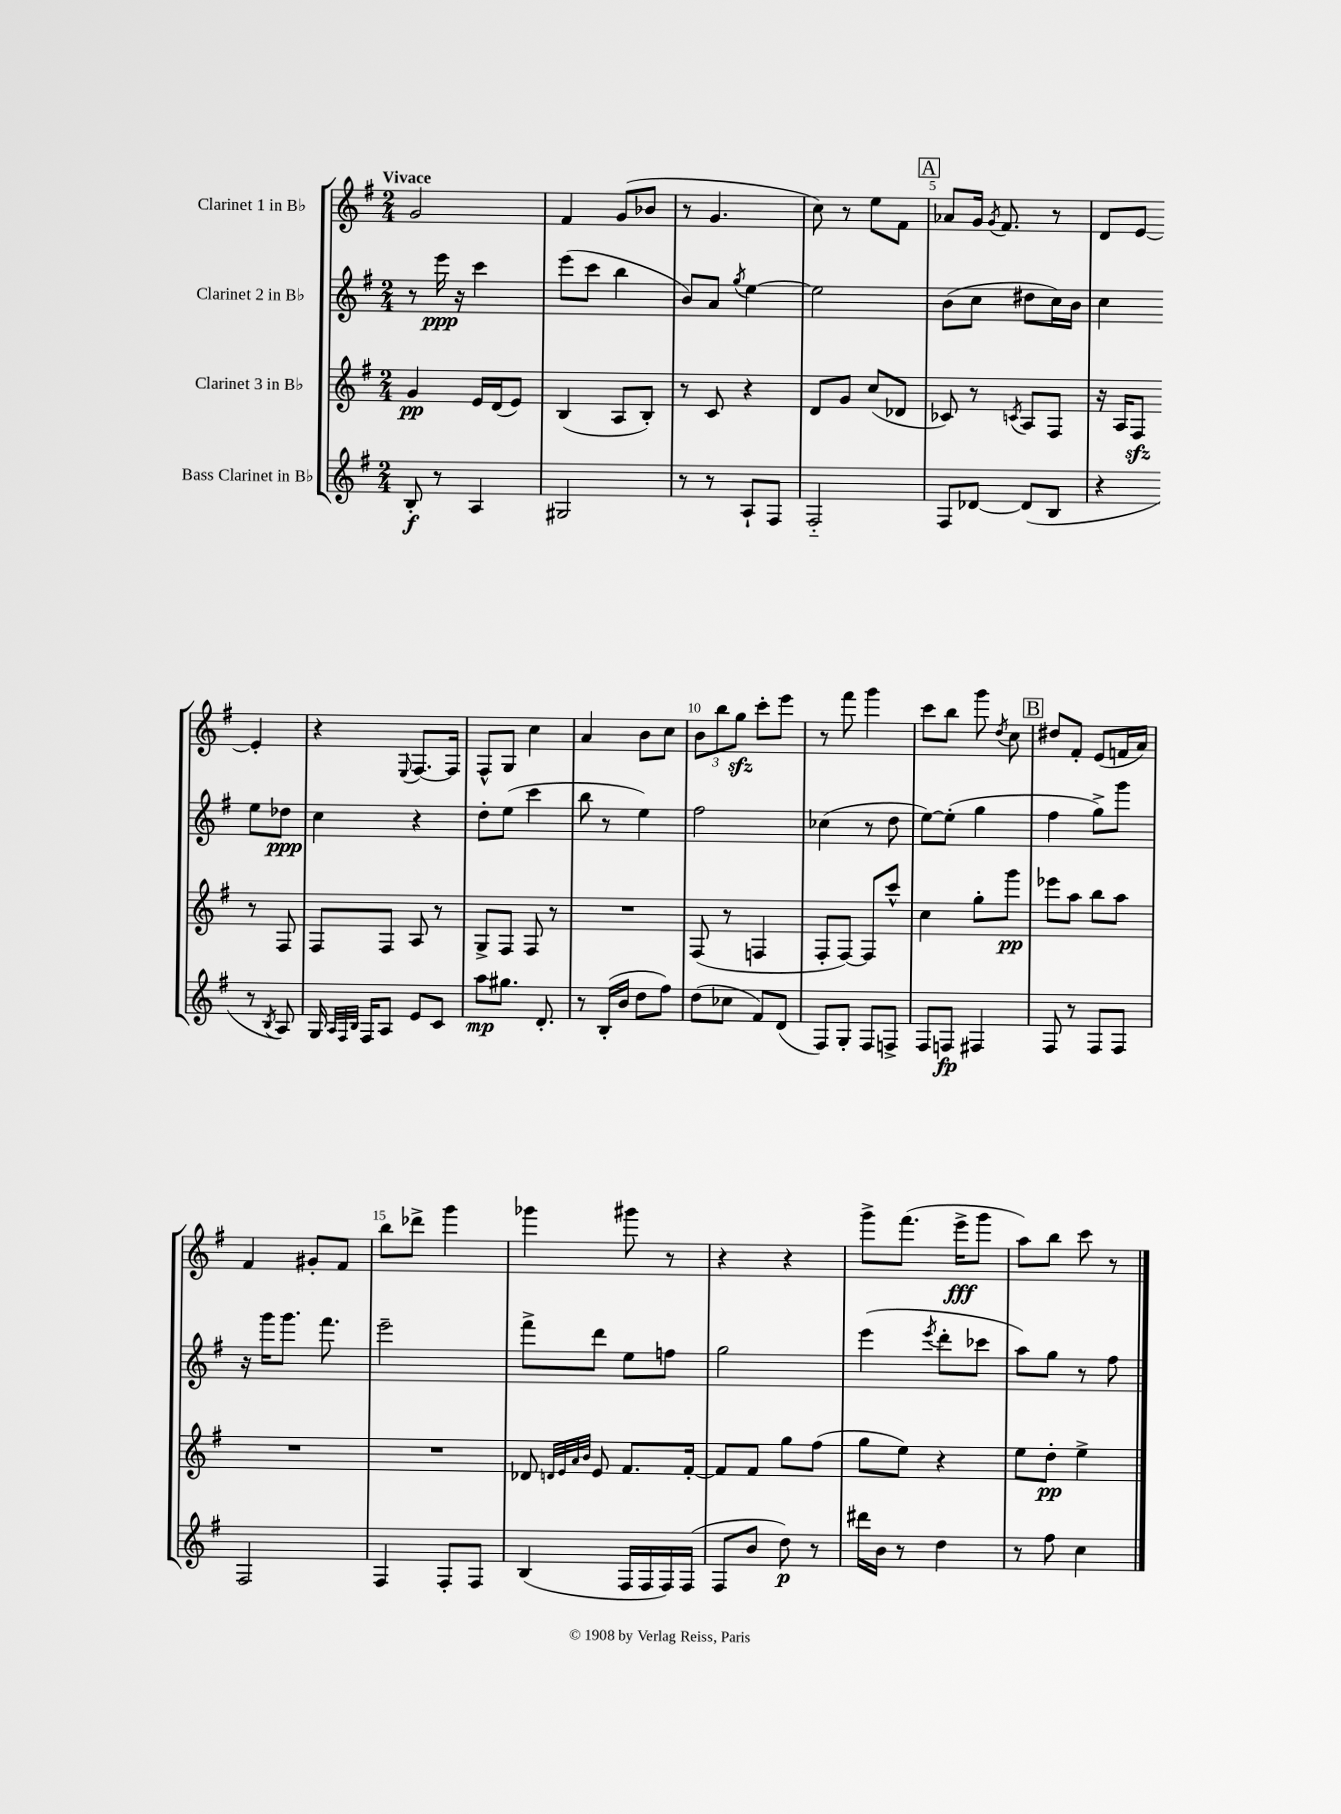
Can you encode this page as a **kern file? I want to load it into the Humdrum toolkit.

**kern	**dynam	**kern	**dynam	**kern	**dynam	**kern	**dynam
*part4	*part4	*part3	*part3	*part2	*part2	*part1	*part1
*staff4	*staff4	*staff3	*staff3	*staff2	*staff2	*staff1	*staff1
*I"Bass Clarinet in B♭	*	*I"Clarinet 3 in B♭	*	*I"Clarinet 2 in B♭	*	*I"Clarinet 1 in B♭	*
*clefG2	*	*clefG2	*	*clefG2	*	*clefG2	*
*k[f#]	*	*k[f#]	*	*k[f#]	*	*k[f#]	*
*M2/4	*	*M2/4	*	*M2/4	*	*M2/4	*
=1	=1	=1	=1	=1	=1	=1	=1
!	!	!	!	!	!	!LO:TX:a:B:t=Vivace	!
8B'/	f	4g/	pp	8r	.	2g/	.
8r	.	.	.	16eee\	ppp	.	.
.	.	.	.	16r	.	.	.
4A/	.	16e/LL	.	4ccc\	.	.	.
.	.	(16d/J	.	.	.	.	.
.	.	8e/J)	.	.	.	.	.
=2	=2	=2	=2	=2	=2	=2	=2
2G#X/	.	(4B/	.	(8eee\L	.	4f#/	.
.	.	.	.	8ccc\J	.	.	.
.	.	8A/L	.	4bb\	.	(8g/L	.
.	.	8B'/J)	.	.	.	8b-X/J	.
=3	=3	=3	=3	=3	=3	=3	=3
8r	.	8r	.	8b/L)	.	8r	.
8r	.	8c/	.	8a/J	.	4.g/	.
.	.	.	.	8qgg/	.	.	.
8A`/L	.	4r	.	[4ee\	.	.	.
8F#/J	.	.	.	.	.	.	.
=4	=4	=4	=4	=4	=4	=4	=4
2F#/	.	8d/L	.	2ee\]	.	8cc\)	.
.	.	8g/J	.	.	.	8r	.
.	.	(8cc/L	.	.	.	8ee\L	.
.	.	8d-X/J	.	.	.	8f#\J	.
!!LO:REH:place=s1:t=A
=5	=5	=5	=5	=5	=5	=5	=5
8F#/L	.	8c-X/)	.	(8b\L	.	8a-X/L	.
[8d-X/J	.	8r	.	8cc\J	.	16g/Jk	.
.	.	.	.	.	.	8qg/	.
.	.	.	.	.	.	8.f#/	.
.	.	8qcn/	.	.	.	.	.
(8d-/L]	.	8A/L	.	8dd#X\L	.	.	.
8B/J	.	8F#/J	.	16cc\L)	.	8r	.
.	.	.	.	16b\JJ	.	.	.
=6	=6	=6	=6	=6	=6	=6	=6
4r	.	16r	.	4cc\	.	8d/L	.
.	.	16A/KL	.	.	.	.	.
.	.	8F#zz/J	.	.	.	[8e/J	.
8r	.	8r	.	8ee\L	.	4e'/]	.
8qB/	.	.	.	.	.	.	.
8A/)	.	8F#/	.	8dd-X\J	ppp	.	.
!!LO:LB:g=z
=7	=7	=7	=7	=7	=7	=7	=7
16G/	.	8F#/L	.	4cc\	.	4r	.
32qqA/LLL	.	.	.	.	.	.	.
32qqF#/	.	.	.	.	.	.	.
32qqB/JJJ	.	.	.	.	.	.	.
16F#/KL	.	.	.	.	.	.	.
8A/J	.	8F#/J	.	.	.	.	.
.	.	.	.	.	.	8qqE/	.
8e/L	.	8A/	.	4r	.	[8.F#/L	.
8c/J	.	8r	.	.	.	.	.
.	.	.	.	.	.	16F#/Jk]	.
=8	=8	=8	=8	=8	=8	=8	=8
8aa\L	mp	8G^/L	.	8dd'\L	.	8F#^^/L	.
8.gg#X\J	.	8F#/J	.	(8ee\J	.	8G/J	.
.	.	8F#/	.	4ccc\	.	4cc\	.
8.d'/	.	.	.	.	.	.	.
.	.	8r	.	.	.	.	.
=9	=9	=9	=9	=9	=9	=9	=9
8r	.	2r	.	8bb\	.	4a/	.
(16B'/LL	.	.	.	8r	.	.	.
16b/JJ	.	.	.	.	.	.	.
8dd\L	.	.	.	4ee\)	.	8b\L	.
8ff#\J)	.	.	.	.	.	8cc\J	.
=10	=10	=10	=10	=10	=10	=10	=10
(8dd\L	.	(8F#/	.	2ff#\	.	12b\L	.
.	.	.	.	.	.	12bb\	.
8cc-X\J	.	8r	.	.	.	.	.
.	.	.	.	.	.	12ggzz\J	.
8f#/L)	.	4Fn/	.	.	.	8ccc'\L	.
(8d/J	.	.	.	.	.	8eee\J	.
=11	=11	=11	=11	=11	=11	=11	=11
8F#/L)	.	8F#'/L	.	(4cc-X\	.	8r	.
8G'/J	.	[8F#/J)	.	.	.	8fff#\	.
8F#/L	.	8F#/L]	.	8r	.	4ggg\	.
8Fn^/J	.	8ccc^^/J	.	8dd\	.	.	.
=12	=12	=12	=12	=12	=12	=12	=12
8F#/L	.	4cc\	.	[8ee\L)	.	8ccc\L	.
8Fn/J	fp	.	.	(8ee'\J]	.	8bb\J	.
4F#X/	.	8gg'\L	.	4gg\	.	8ggg\	.
.	.	.	.	.	.	8qdd/	.
.	.	8ggg\J	pp	.	.	8cc\	.
!!LO:REH:place=s1:t=B
=13	=13	=13	=13	=13	=13	=13	=13
8F#/	.	8eee-X\L	.	4ff#\	.	8dd#X/L	.
8r	.	8aa\J	.	.	.	8f#'/J	.
8F#/L	.	8bb\L	.	8gg^\L)	.	(8e/L	.
8F#/J	.	8aa\J	.	8ggg\J	.	16fn/L	.
.	.	.	.	.	.	16a/JJ)	.
!!LO:LB:g=z
=14	=14	=14	=14	=14	=14	=14	=14
2F#/	.	2r	.	16r	.	4f#/	.
.	.	.	.	16ggg\KL	.	.	.
.	.	.	.	8.ggg\J	.	.	.
.	.	.	.	.	.	8g#X'/L	.
.	.	.	.	8.fff#\	.	.	.
.	.	.	.	.	.	8f#/J	.
=15	=15	=15	=15	=15	=15	=15	=15
4F#/	.	2r	.	2eee~\	.	8bb\L	.
.	.	.	.	.	.	8ddd-X^\J	.
8F#'/L	.	.	.	.	.	4ggg\	.
8F#/J	.	.	.	.	.	.	.
=16	=16	=16	=16	=16	=16	=16	=16
(4B/	.	8d-X/	.	8fff#^\L	.	4ggg-X\	.
.	.	32qqdn/LLL	.	.	.	.	.
.	.	32qqe/	.	.	.	.	.
.	.	32qqa/	.	.	.	.	.
.	.	32qqb/JJJ	.	.	.	.	.
.	.	8e/	.	8ddd\J	.	.	.
16F#/LL	.	8.f#/L	.	8ee\L	.	8ggg#X\	.
16F#/	.	.	.	.	.	.	.
16F#/)	.	.	.	8ffn\J	.	8r	.
(16F#/JJ	.	[16f#'/Jk	.	.	.	.	.
=17	=17	=17	=17	=17	=17	=17	=17
8F#/L	.	8f#/L]	.	2gg\	.	4r	.
8b/J	.	8f#/J	.	.	.	.	.
8dd\)	p	8gg\L	.	.	.	4r	.
8r	.	(8ff#\J	.	.	.	.	.
=18	=18	=18	=18	=18	=18	=18	=18
16ddd#X\LL	.	8gg\L	.	(4eee\	.	8ggg^\L	.
16b\JJ	.	.	.	.	.	.	.
8r	.	8ee\J)	.	.	.	(8.fff#\J	.
.	.	.	.	8qeee/	.	.	.
4dd\	.	4r	.	8ddd'\L	.	.	.
.	.	.	.	.	.	16eee^\KL	fff
.	.	.	.	8ccc-X\J	.	8ggg\J	.
=19	=19	=19	=19	=19	=19	=19	=19
8r	.	8ee\L	.	8aa\L)	.	8aa\L)	.
8ff#\	.	8dd'\J	pp	8gg\J	.	8bb\J	.
4cc\	.	4ee^\	.	8r	.	8ccc\	.
.	.	.	.	8ff#\	.	8r	.
==	==	==	==	==	==	==	==
*-	*-	*-	*-	*-	*-	*-	*-
